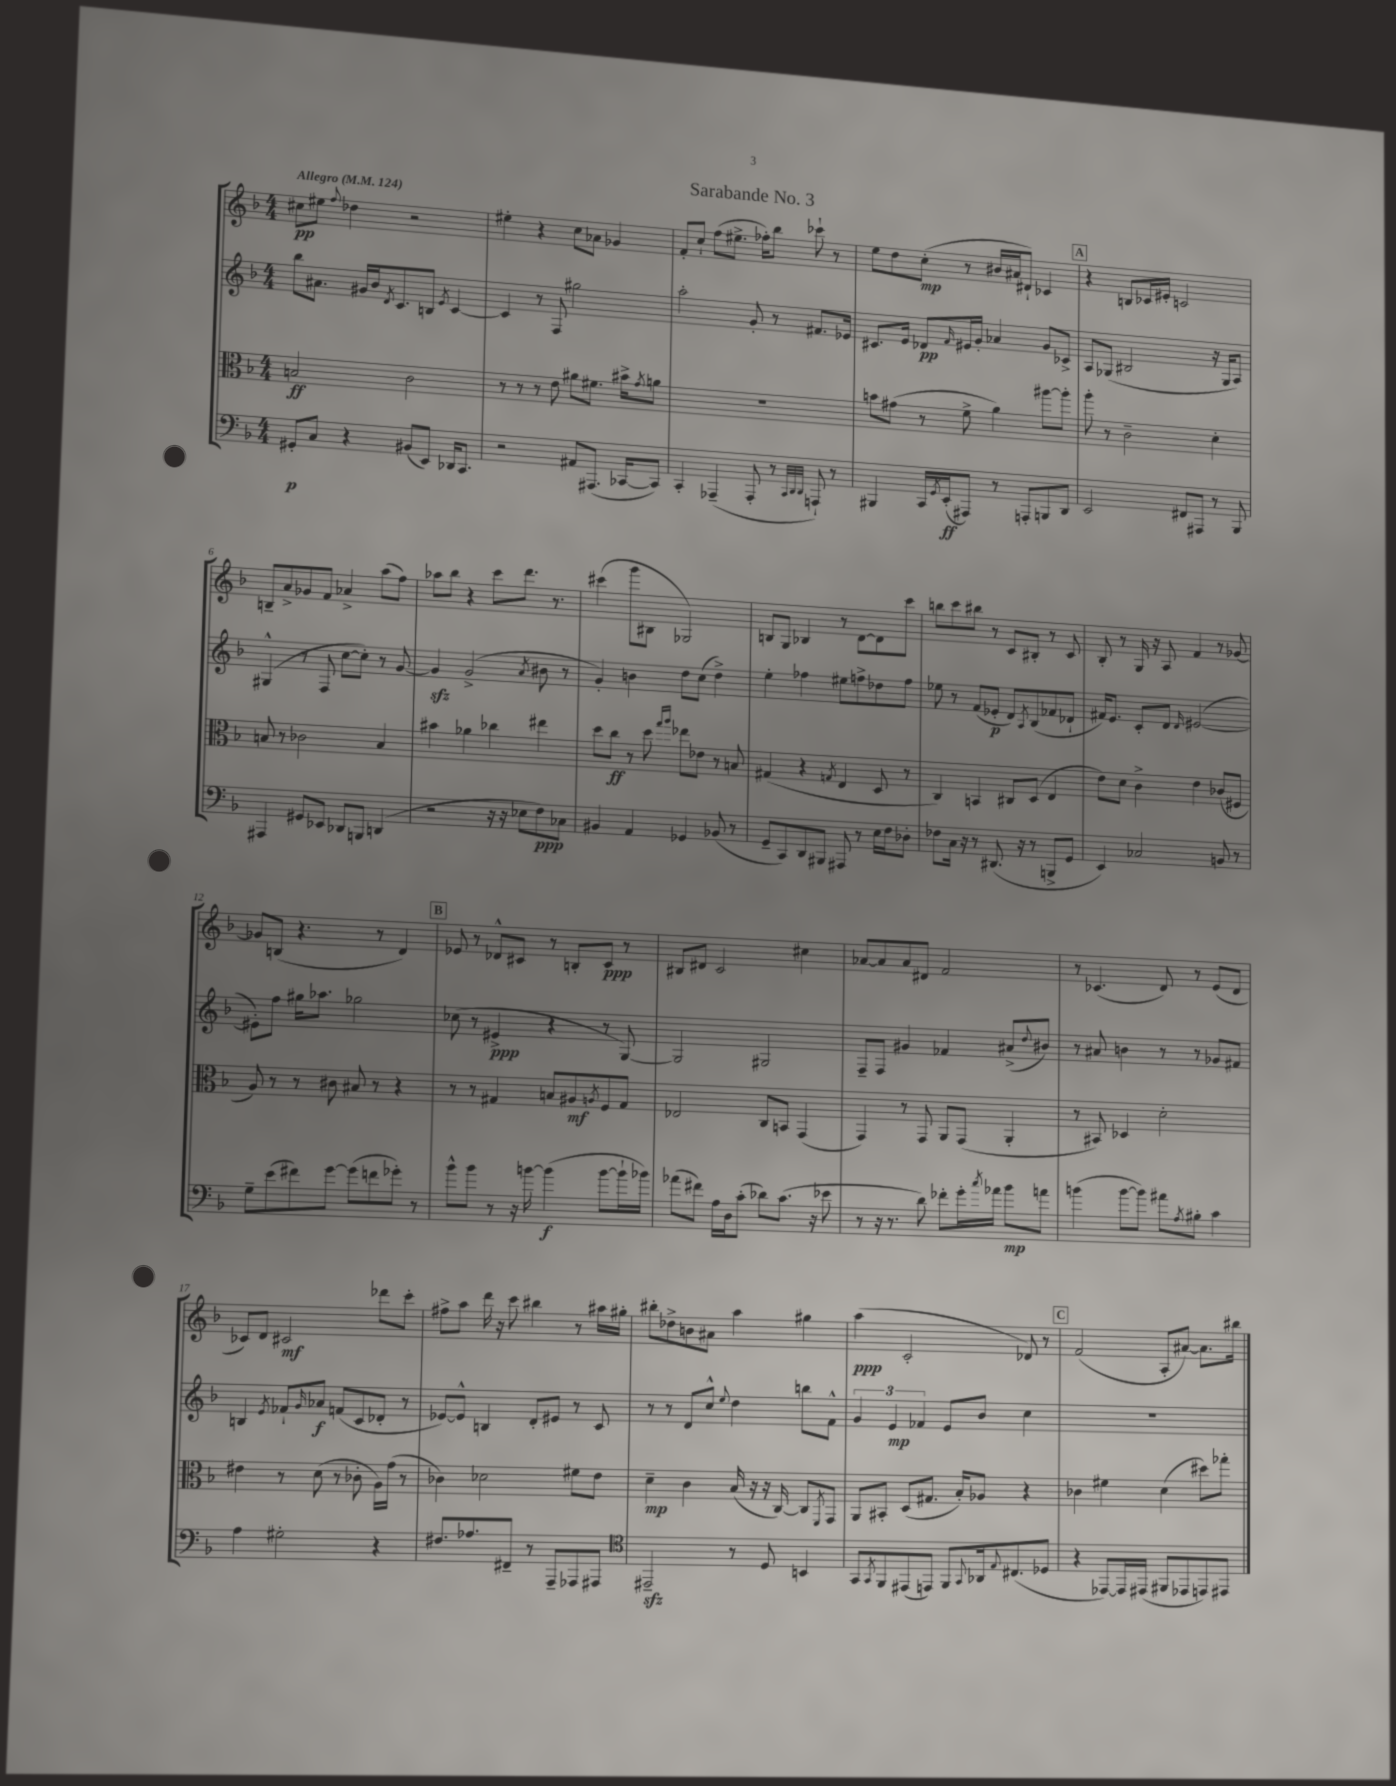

**kern	**dynam	**kern	**dynam	**kern	**dynam	**kern	**dynam
*part4	*part4	*part3	*part3	*part2	*part2	*part1	*part1
*staff4	*staff4	*staff3	*staff3	*staff2	*staff2	*staff1	*staff1
*clefF4	*	*clefC3	*	*clefG2	*	*clefG2	*
*k[b-]	*	*k[b-]	*	*k[b-]	*	*k[b-]	*
*M4/4	*	*M4/4	*	*M4/4	*	*M4/4	*
*MM124	*	*MM124	*	*MM124	*	*MM124	*
=1	=1	=1	=1	=1	=1	=1	=1
!	!	!	!	!	!	!LO:TX:a:B:t=Allegro	!
8GG#X'/L	p	2Bn/	ff	8bb-\L	.	8cc#X\L	pp
8C/J	.	.	.	8.a#X\J	.	8ee#X\J	.
.	.	.	.	.	.	8qqff/	.
4r	.	.	.	.	.	4dd-X\	.
.	.	.	.	16g#X/LL	.	.	.
.	.	.	.	16b-/J	.	.	.
.	.	.	.	8qd/	.	.	.
.	.	.	.	8.c/	.	.	.
(8BB#X/L	.	2c\	.	.	.	2r	.
8EE/J)	.	.	.	8Bn/J	.	.	.
.	.	.	.	8qe/	.	.	.
16DD-X/KL	.	.	.	[4c/	.	.	.
8.CC/J	.	.	.	.	.	.	.
=2	=2	=2	=2	=2	=2	=2	=2
2r	.	8r	.	4c/]	.	4ee#X'\	.
.	.	8r	.	.	.	.	.
.	.	8r	.	8r	.	4r	.
.	.	8e\	.	8F/	.	.	.
8AA#X/L	.	8a#X\L	.	2gg#X\	.	8cc\L	.
(8.AAA#X/J	.	8.f#X\J	.	.	.	8a-X\J	.
.	.	.	.	.	.	4g-X/	.
[16CC-X/KL	.	16b#X^\KL	.	.	.	.	.
.	.	8qg/	.	.	.	.	.
8CC-/J])	.	8an\J	.	.	.	.	.
=3	=3	=3	=3	=3	=3	=3	=3
4CC'/	.	1r	.	2aa'\	.	8f'/L	.
.	.	.	.	.	.	8cc`/J	.
(4AAA-X~/	.	.	.	.	.	(8ff\L	.
.	.	.	.	.	.	8.ee#X^\J	.
8AAA-'/	.	.	.	8g'/	.	.	.
.	.	.	.	.	.	16ff-X'\KL)	.
8r	.	.	.	8r	.	8bb-\J	.
32qqCC/LLL	.	.	.	.	.	.	.
32qqDD/	.	.	.	.	.	.	.
32qqDD/JJJ	.	.	.	.	.	.	.
8AAAn`/)	.	.	.	8.f#X/L	.	8ccc-X`\	.
8r	.	.	.	.	.	8r	.
.	.	.	.	16e-X/Jk	.	.	.
=4	=4	=4	=4	=4	=4	=4	=4
4BBB#X/	.	8bn\L	.	8.c#X/L	.	8ee\L	.
.	.	(8g#X\J	.	.	.	8dd\	.
.	.	.	.	16e/Jk	.	.	.
16CC/LL	.	8r	.	8d-X/L	pp	(8cc'\J	mp
8qGG/	.	.	.	.	.	.	.
(16EE'/J	ff	.	.	.	.	.	.
.	.	.	.	16qqf/	.	.	.
8AAA#X/J)	.	8f^\	.	16e#X/L	.	8r	.
.	.	.	.	16g'/JJ	.	.	.
8r	.	4a\)	.	4a-X/	.	16b#X/LL	.
.	.	.	.	.	.	16a#X/J	.
8AAAn'/L	.	.	.	.	.	8d#X`/J)	.
8BBBn/	.	[8aa#X\L	.	8g/L	.	4c-X/	.
8DD/J	.	8aa#'\J]	.	8c-X^/J	.	.	.
!!LO:REH:place=s1:t=A
=5	=5	=5	=5	=5	=5	=5	=5
2EE/	.	8aa'\	.	8A/L	.	4r	.
.	.	8r	.	(8G-X/J	.	.	.
.	.	2c~\	.	2B#X/	.	8Bn/L	.
.	.	.	.	.	.	16c-X/L	.
.	.	.	.	.	.	16e#X'/JJ	.
8FF#X/L	.	.	.	.	.	2cn/	.
8AAA#X/J	.	.	.	.	.	.	.
8r	.	4d'\	.	16r	.	.	.
.	.	.	.	16G-/KL	.	.	.
8BBB-/	.	.	.	8A/J)	.	.	.
!!LO:LB:g=z
=6	=6	=6	=6	=6	=6	=6	=6
4AAA#X/	.	8Bn/	.	(4G#X^^/	.	8Bn~/L	.
.	.	8r	.	.	.	8a^/	.
8GG#X/L	.	2c-X\	.	8r	.	8g-X/	.
8EE-X/J	.	.	.	8F/	.	8f/J	.
8DD-X/L	.	.	.	[8cc\L	.	4a-X^/	.
8BBBn/J	.	.	.	8cc'\J])	.	.	.
(4DDn/	.	4B/	.	8r	.	(8aa\L	.
.	.	.	.	[8g/	.	8ff\J)	.
=7	=7	=7	=7	=7	=7	=7	=7
2r	.	4b#X\	.	4gzz/]	.	8aa-X\L	.
.	.	.	.	.	.	8bb-\J	.
.	.	4a-X\	.	(2g^/	.	4r	.
16r	.	4cc-X\	.	.	.	8ccc\L	.
16r	.	.	.	.	.	.	.
8E-X\L	.	.	.	.	.	8.ddd\J	.
.	.	.	.	8qa/	.	.	.
8F\)	ppp	4ee#X\	.	8b#X\	.	.	.
.	.	.	.	.	.	8.r	.
8C-X\J	.	.	.	8r	.	.	.
=8	=8	=8	=8	=8	=8	=8	=8
4BB#X/	.	8dd\L	.	4g'/)	.	(4ccc#X\	.
.	.	8cc\J	ff	.	.	.	.
4AA/	.	8r	.	4bn\	.	8ggg\L	.
.	.	8dd\	.	.	.	8B#X\J	.
.	.	16qqgg/LL	.	.	.	.	.
.	.	16qqaa/JJ	.	.	.	.	.
4GG-X/	.	8ee-X\L	.	8dd\L	.	2G-X/)	.
.	.	8e-X\J	.	(8cc\J	.	.	.
(8BB-X/	.	8r	.	4dd^\)	.	.	.
8r	.	8Bn/	.	.	.	.	.
=9	=9	=9	=9	=9	=9	=9	=9
8GG~/L	.	(4G#X/	.	4ee'\	.	8Bn/L	.
8CC/)	.	.	.	.	.	8G/J	.
8DD/	.	4r	.	4ff-X\	.	4B-X/	.
8BBB#X/J	.	.	.	.	.	.	.
.	.	8qGn/	.	.	.	.	.
8AAA#X/	.	4E/	.	8ee#X\L	.	8r	.
8r	.	.	.	8ffn^\	.	[8d\L	.
16E\LL	.	8D/	.	8dd-X\	.	8d\]	.
16F\J	.	.	.	.	.	.	.
8D-X'\J	.	8r	.	8ff\J	.	8ccc\J	.
=10	=10	=10	=10	=10	=10	=10	=10
8F-X\L	.	4C/)	.	8ee-X\	.	8bbn\L	.
16C\Jk	.	.	.	8r	.	8ccc\	.
16r	.	.	.	.	.	.	.
8r	.	4BBn/	.	(8f/L	.	8bb#X\J	.
(8.DD#X/	.	.	.	8e-X'/J	p	8r	.
.	.	8C#X/L	.	8d/L)	.	8c/L	.
16r	.	.	.	.	.	.	.
.	.	.	.	8qA/	.	.	.
8r	.	(8D/J	.	(8B-/	.	8B#X'/J	.
8BBBn^/L	.	4E/	.	8f-X/	.	8r	.
8GG/J	.	.	.	8d-X`/J	.	8c/	.
=11	=11	=11	=11	=11	=11	=11	=11
4EE/)	.	8e\L)	.	16f#X/KL)	.	8B-'/	.
.	.	.	.	8.e/J	.	.	.
.	.	8d\J	.	.	.	8r	.
2C-X/	.	4c^\	.	8c'/L	.	16G/	.
.	.	.	.	.	.	16r	.
.	.	.	.	8d/J	.	8A/	.
.	.	.	.	16qqd/	.	.	.
.	.	4e\	.	([2e#X/	.	4f/	.
8BBn/	.	(8c-X/L	.	.	.	8r	.
8r	.	8F#X/J	.	.	.	[8g-X/	.
!!LO:LB:g=z
=12	=12	=12	=12	=12	=12	=12	=12
8G~\L	.	8A/)	.	8e#X'\L])	.	8g-X/L]	.
(8e\	.	8r	.	8ff\J	.	(8Bn/J	.
8f#X\)	.	8r	.	16gg#X\KL	.	4.r	.
.	.	.	.	8.aa-X\J	.	.	.
[8g\J	.	8c#X\	.	.	.	.	.
(8g\L]	.	8B#X/	.	2gg-X\	.	.	.
8fn\	.	8r	.	.	.	8r	.
8g-X'\J)	.	4r	.	.	.	4d/)	.
8r	.	.	.	.	.	.	.
!!LO:REH:place=s1:t=B
=13	=13	=13	=13	=13	=13	=13	=13
8b-^^\L	.	8r	.	(8cc-X\	.	8e-X/	.
8b-\J	.	8r	.	8r	.	8r	.
8r	.	4G#X/	.	4e#X^/	ppp	8d-X^^/L	.
16r	.	.	.	.	.	8c#X/J	.
[16bn\	.	.	.	.	.	.	.
(4b\]	f	8Bn/L	.	4r	.	8r	.
.	.	8A#X/	mf	.	.	8Bn'/L	.
.	.	8qAn/	.	.	.	.	.
[8b\L	.	8F/	.	8r	.	8c#/J	ppp
16b`\L]	.	8G#/J	.	[8G/)	.	8r	.
16b-X\JJ)	.	.	.	.	.	.	.
=14	=14	=14	=14	=14	=14	=14	=14
(8a-X\L	.	2E-X/	.	2G/]	.	8B#X/L	.
8f#X\J)	.	.	.	.	.	8d#X/J	.
16A\LL	.	.	.	.	.	2c/	.
16D\J	.	.	.	.	.	.	.
(8c'\J	.	.	.	.	.	.	.
8d-X\L)	.	8C/L	.	2G#X/	.	.	.
(8.c\J	.	8BBn/J	.	.	.	.	.
.	.	(4GG/	.	.	.	4cc#X\	.
16r	.	.	.	.	.	.	.
8e-X\	.	.	.	.	.	.	.
=15	=15	=15	=15	=15	=15	=15	=15
8r	.	4GG/)	.	8F~/L	.	[8a-X/L	.
16r	.	.	.	8F/J	.	8a-/]	.
8.r	.	.	.	.	.	.	.
.	.	8r	.	4g#X/	.	8a-/	.
8d\)	.	8GG/	.	.	.	8d#X/J	.
8f-X'\L	.	8AA/L	.	4f-X/	.	2f/	.
16g'\L	.	(8GG/J	.	.	.	.	.
8qcc/	.	.	.	.	.	.	.
16a-X\JJ	.	.	.	.	.	.	.
8b-\L	mp	4AA'/	.	(8a#X^/L	.	.	.
.	.	.	.	8qqdd/	.	.	.
8an\J	.	.	.	8b#X/J)	.	.	.
=16	=16	=16	=16	=16	=16	=16	=16
(4bn\	.	8r	.	8r	.	8r	.
.	.	8BB#X/)	.	8a#X/	.	(4.c-X/	.
[8b\L	.	4D-X/	.	4bn\	.	.	.
8b\J])	.	.	.	.	.	.	.
8a#X\L	.	2d'\	.	8r	.	8d/)	.
8qA/	.	.	.	.	.	.	.
8B#X'\J	.	.	.	8r	.	8r	.
4c\	.	.	.	8g-X/L	.	(8e/L	.
.	.	.	.	8f#X/J	.	8d/J	.
!!LO:LB:g=z
=17	=17	=17	=17	=17	=17	=17	=17
4A\	.	4e#X\	.	4Bn/	.	8c-X/L)	.
.	.	.	.	.	.	8d/J	.
.	.	.	.	8qe/	.	.	.
2G#X'\	.	8r	.	8f-X`/L	.	2c#X/	mf
.	.	.	.	16qqg/	.	.	.
.	.	(8d\	.	8a-X/J	f	.	.
.	.	8r	.	(8fn/L	.	.	.
.	.	8c-X'\	.	8c/	.	.	.
4r	.	16A\LL)	.	8d-X'/J	.	8ddd-X\L	.
.	.	(16g\JJ	.	.	.	.	.
.	.	8r	.	8r	.	8ccc'\J	.
=18	=18	=18	=18	=18	=18	=18	=18
8.F#X/L	.	4c-X\)	.	[8e-X/L)	.	8ff#X^\L	.
.	.	.	.	8e-^^/J]	.	8aa\J	.
8.A-X/	.	.	.	.	.	.	.
.	.	2d-X\	.	4Bn/	.	16ddd\	.
.	.	.	.	.	.	16r	.
8FF#X~/J	.	.	.	.	.	8ccc\	.
8r	.	.	.	8d'/L	.	4bb#X\	.
8AAA~/L	.	.	.	8e#X/J	.	.	.
8AAA-X/	.	8f#X\L	.	8r	.	8r	.
8AAA#X/J	.	8e\J	.	8c/	.	16aa#X\LL	.
.	.	.	.	.	.	16gg#X'\JJ	.
=19	=19	=19	=19	=19	=19	=19	=19
*clefC4	*	*	*	*	*	*	*
2EE#Xzz~/	.	4d~\	mp	8r	.	8bb#X'\L	.
.	.	.	.	8r	.	8dd-X^\	.
.	.	4c\	.	8d/L	.	8bn\	.
.	.	.	.	8cc^^/J	.	8a#X\J	.
.	.	.	.	8qqee/	.	.	.
8r	.	(16B-/	.	4dd\	.	4aa\	.
.	.	16r	.	.	.	.	.
8D/	.	16r	.	.	.	.	.
.	.	[16C/)	.	.	.	.	.
4BBn/	.	8C/L]	.	8bbn\L	.	4gg#X\	.
.	.	8qFF/	.	.	.	.	.
.	.	8GG/J	.	8f^^\J	.	.	.
=20	=20	=20	=20	=20	=20	=20	=20
8GG/L	.	8AA/L	.	6g/	.	(4aa\	ppp
8qGG/	.	.	.	.	.	.	.
8FF/	.	8BB#X'/J	.	.	.	.	.
.	.	.	.	6e/	mp	.	.
(8EE#X/	.	(8D/L	.	.	.	2c'/	.
.	.	.	.	6f-X/	.	.	.
8EEn/J)	.	8.G#X/J	.	.	.	.	.
8FF/L	.	.	.	8e/L	.	.	.
.	.	16B-'/KL)	.	.	.	.	.
8qqGG/	.	.	.	.	.	.	.
16AA-X/k	.	8A-X/J	.	8b-/J	.	.	.
8qqE/	.	.	.	.	.	.	.
(8.C#X/	.	.	.	.	.	.	.
.	.	4r	.	4cc\	.	8d-X/)	.
8D-X/J	.	.	.	.	.	8r	.
!!LO:REH:place=s1:t=C
=21	=21	=21	=21	=21	=21	=21	=21
4r	.	4c-X\	.	1r	.	(2f/	.
[8EE-X/L)	.	4f#X\	.	.	.	.	.
16EE-/L]	.	.	.	.	.	.	.
(16EE#X/JJ	.	.	.	.	.	.	.
8FF#X/L	.	(4d\	.	.	.	8A'/L	.
8EE-X/	.	.	.	.	.	[8a#X/J)	.
8EEn/)	.	8dd#X\L)	.	.	.	8.a#\L]	.
8EE#X/J	.	8gg-X'\J	.	.	.	.	.
.	.	.	.	.	.	16bb#X\Jk	.
==	==	==	==	==	==	==	==
*-	*-	*-	*-	*-	*-	*-	*-
